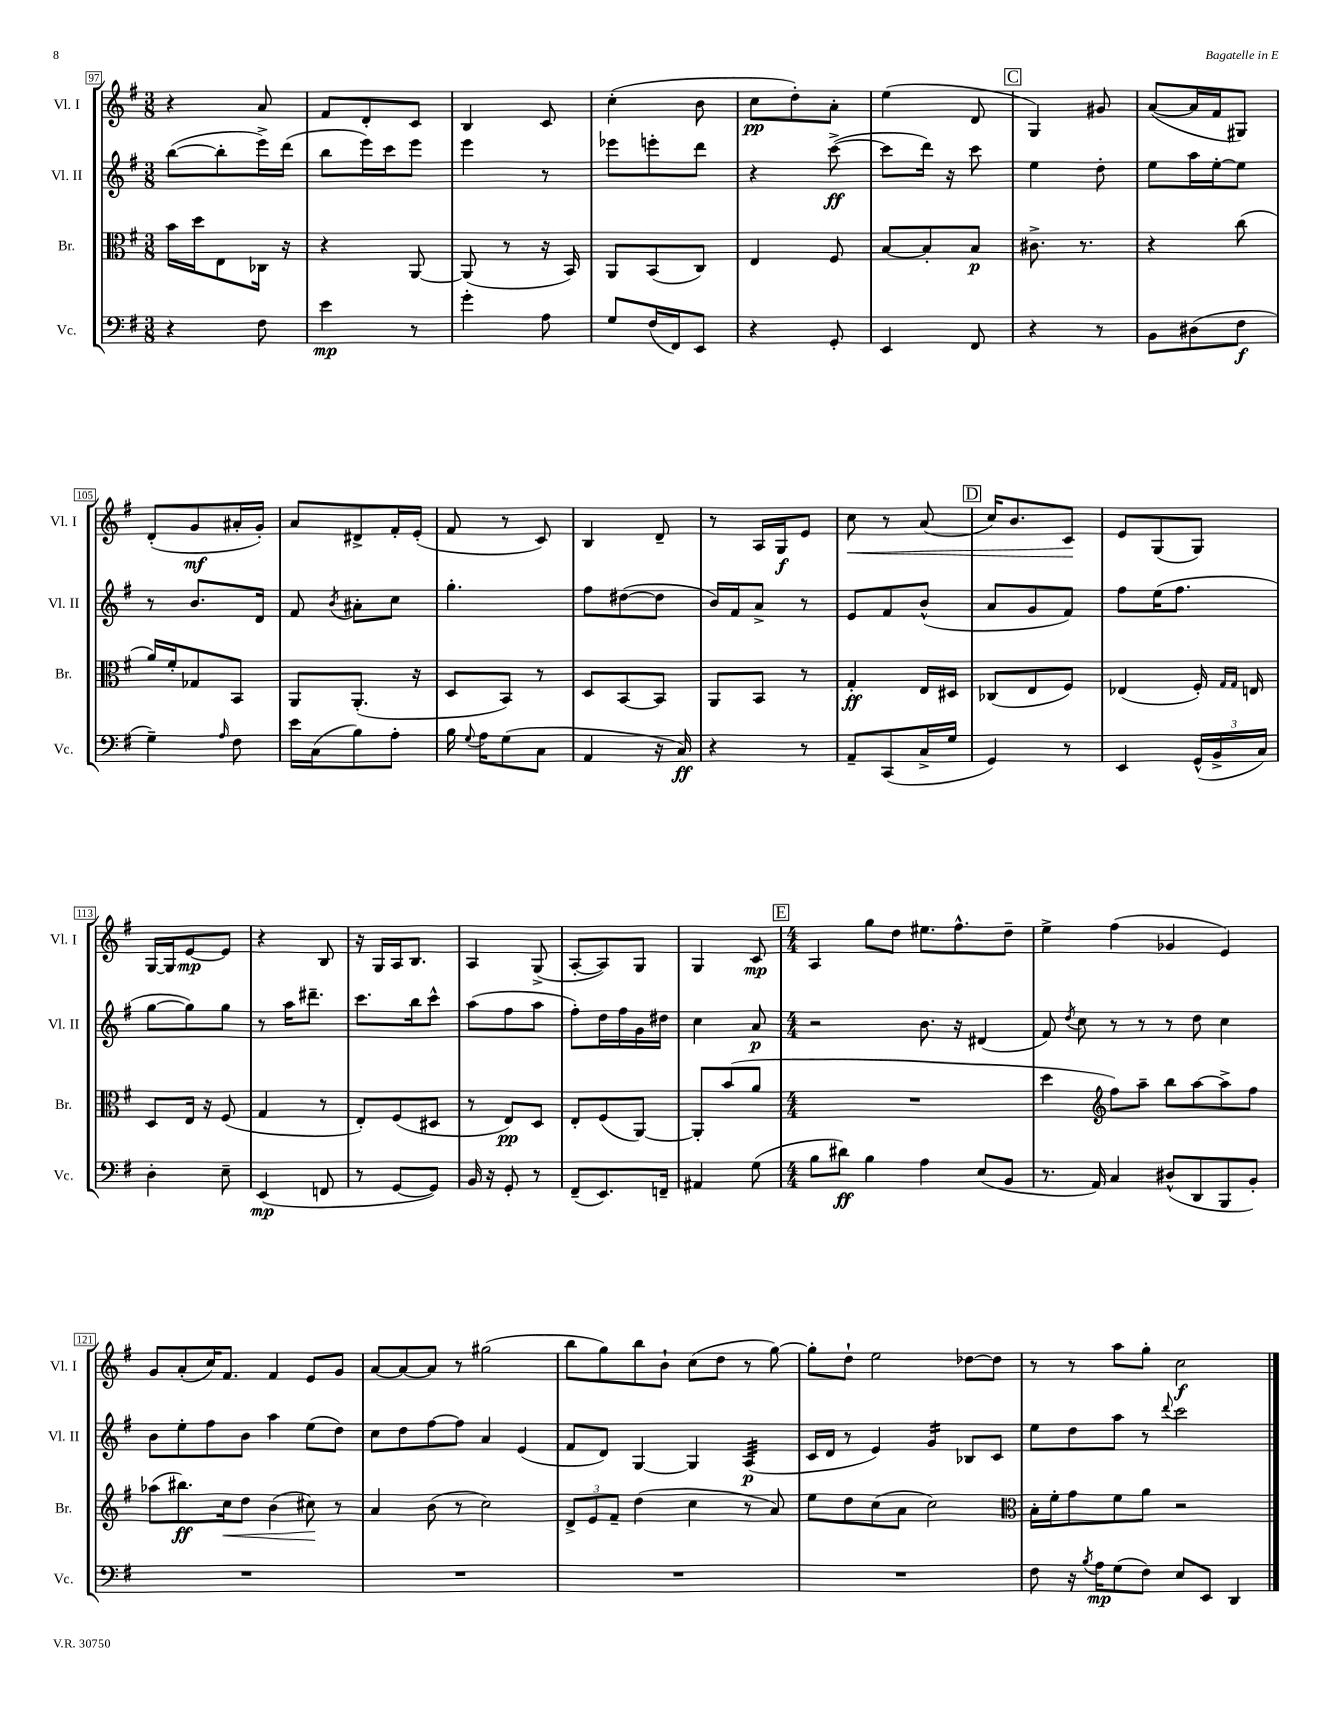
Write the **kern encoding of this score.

**kern	**kern	**kern	**kern
*staff4	*staff3	*staff2	*staff1
*clefF4	*clefC3	*clefG2	*clefG2
*k[f#]	*k[f#]	*k[f#]	*k[f#]
*M3/8	*M3/8	*M3/8	*M3/8
4r	16b	([8bb	4r
.	16dd	.	.
.	8E	8bb']	.
8F#	16C-	16eee^)	8a
.	16r	(16ddd	.
=	=	=	=
4e	4r	8bb	8f#
.	.	16eee)	8d'
.	.	16ccc	.
8r	[8AA	8eee	8c
=	=	=	=
4g'	(8AA]	4eee	4B
.	8r	.	.
8A	16r	8r	8c
.	16BB)	.	.
=	=	=	=
8G	8AA	8eee-	(4cc'
(16F#	(8BB	8eee'	.
16FF#)	.	.	.
8EE	8C)	8ddd	8b
=	=	=	=
4r	4E	4r	8cc
.	.	.	8dd')
8GG'	8F#	([8ccc^	8a'
=	=	=	=
4EE	[8B	8ccc]	(4ee
.	8B']	16ddd)	.
.	.	16r	.
8FF#	8B	8ccc	8d
=	=	=	=
4r	8.c#^	4ee	4G)
.	8.r	.	.
8r	.	8dd'	8g#
=	=	=	=
8BB	4r	8ee	([8a
(8D#	.	16aa	16a]
.	.	[16ee'	16f#
8F#	(8cc	8ee]	8G#)
=	=	=	=
4G~)	16a)	8r	(8d'
.	16f#'	.	.
.	8G-	8.b	8g
16qqA	.	.	.
8F#	8BB	.	16a#'
.	.	16d	16g')
=	=	=	=
16e	8AA	8f#	8a
(16C	.	.	.
.	.	8qb	.
8B)	(8.AA'	8a#'	8d#^
8A'	.	8cc	16f#'
.	16r	.	(16e'
=	=	=	=
16B	8D	4.gg'	8f#
8qqG	.	.	.
16A	.	.	.
(8G	8BB)	.	8r
8C	8r	.	8c)
=	=	=	=
4AA	8D	8ff#	4B
.	[8BB	([8dd#	.
16r	8BB]	8dd#]	8d~
16C)	.	.	.
=	=	=	=
4r	8AA	16b)	8r
.	.	16f#	.
.	8BB	8a^	16A
.	.	.	16G
8r	8r	8r	8e
=	=	=	=
8AA~	4G'	8e	8cc
(8CC	.	8f#	8r
16C^	16E	(8b^^	(8a
16G	16D#	.	.
=	=	=	=
4GG)	(8C-	8a	16cc)
.	.	.	8.b
.	8E	8g	.
8r	8F#)	8f#)	8c
=	=	=	=
4EE	(4E-	8ff#	8e
.	.	(16ee	(8G
.	.	8.ff#	.
(24GG^^	16F#')	.	8G)
24BB^	.	.	.
.	16qqG	.	.
.	16qqG	.	.
.	16E	.	.
24C)	.	.	.
=	=	=	=
4D'	8D	[8gg	[16G
.	.	.	16G]
.	16E	8gg])	[8e
.	16r	.	.
8E~	(8F#	8gg	8e]
=	=	=	=
(4EE	4G	8r	4r
.	.	16aa	.
.	.	8.ddd#~	.
8FF	8r	.	8B
=	=	=	=
8r	8E')	8.ccc	16r
.	.	.	16G
[8GG	(8F#	.	16A
.	.	16bb	8.B
8GG])	8D#	8ccc^^	.
=	=	=	=
16BB	8r	(8aa	4A
16r	.	.	.
8GG'	8E)	8ff#	.
8r	8D	8aa	(8G^
=	=	=	=
(8FF#~	8E'	8ff#')	[8A'
8.EE)	(8F#	16dd	8A])
.	.	16ff#	.
.	[8AA)	16g	8G
16FF~	.	16dd#	.
=	=	=	=
4AA#	8AA']	4cc	4G
.	(8b	.	.
(8G	8a	8a	8c
=	=	=	=
*M4/4	*M4/4	*M4/4	*M4/4
8B	1r	2r	4A
8d#)	.	.	.
4B	.	.	8gg
.	.	.	8dd
4A	.	8.b	8.ee#
.	.	16r	8.ff#^^
(8E	.	(4d#	.
8BB	.	.	8dd~
=	=	=	=
8.r	4dd	8f#)	4ee^
.	.	8qdd	.
.	.	8cc	.
16AA)	.	.	.
*	*clefG2	*	*
4C	8ff#)	8r	(4ff#
.	8aa~	8r	.
(8D#^^	8bb	8r	4g-
8DD	[8aa	8dd	.
8BBB	8aa^]	4cc	4e)
8BB')	8ff#	.	.
=	=	=	=
1r	(8aa-	8b	8g
.	8.bb#)	8ee'	(8a'
.	.	8ff#	16cc)
.	16cc	.	8.f#
.	8dd	8b	.
.	(4b	4aa	4f#
.	8cc#)	(8ee	8e
.	8r	8dd)	8g
=	=	=	=
1r	4a	8cc	[8a
.	.	8dd	8a_
.	(8b	[8ff#	8a]
.	8r	8ff#]	8r
.	2cc)	4a	(2gg#
.	.	(4e	.
=	=	=	=
1r	12d^	8f#	8bb
.	12e	.	.
.	.	8d)	8gg)
.	12f#~	.	.
.	(4dd	[4G	8bb
.	.	.	8b`
.	4cc	4G]	(8cc
.	.	.	8dd
.	8r	(4A	8r
.	8a)	.	[8gg)
=	=	=	=
1r	8ee	16c	8gg']
.	.	16d	.
.	8dd	8r	8dd`
.	(8cc	4e)	2ee
.	8a	.	.
.	2cc)	4g	.
.	.	8B-	[8dd-
.	.	8c	8dd-]
=	=	=	=
*	*clefC3	*	*
8F#	16B'	8ee	8r
.	16f#'	.	.
16r	8g	8dd	8r
8qB	.	.	.
16A	.	.	.
(8G	8f#	8aa	8aa
8F#)	8a	8r	8gg'
.	.	8qqddd	.
8E	2r	2ccc	2cc
8EE	.	.	.
4DD	.	.	.
==	==	==	==
*-	*-	*-	*-
